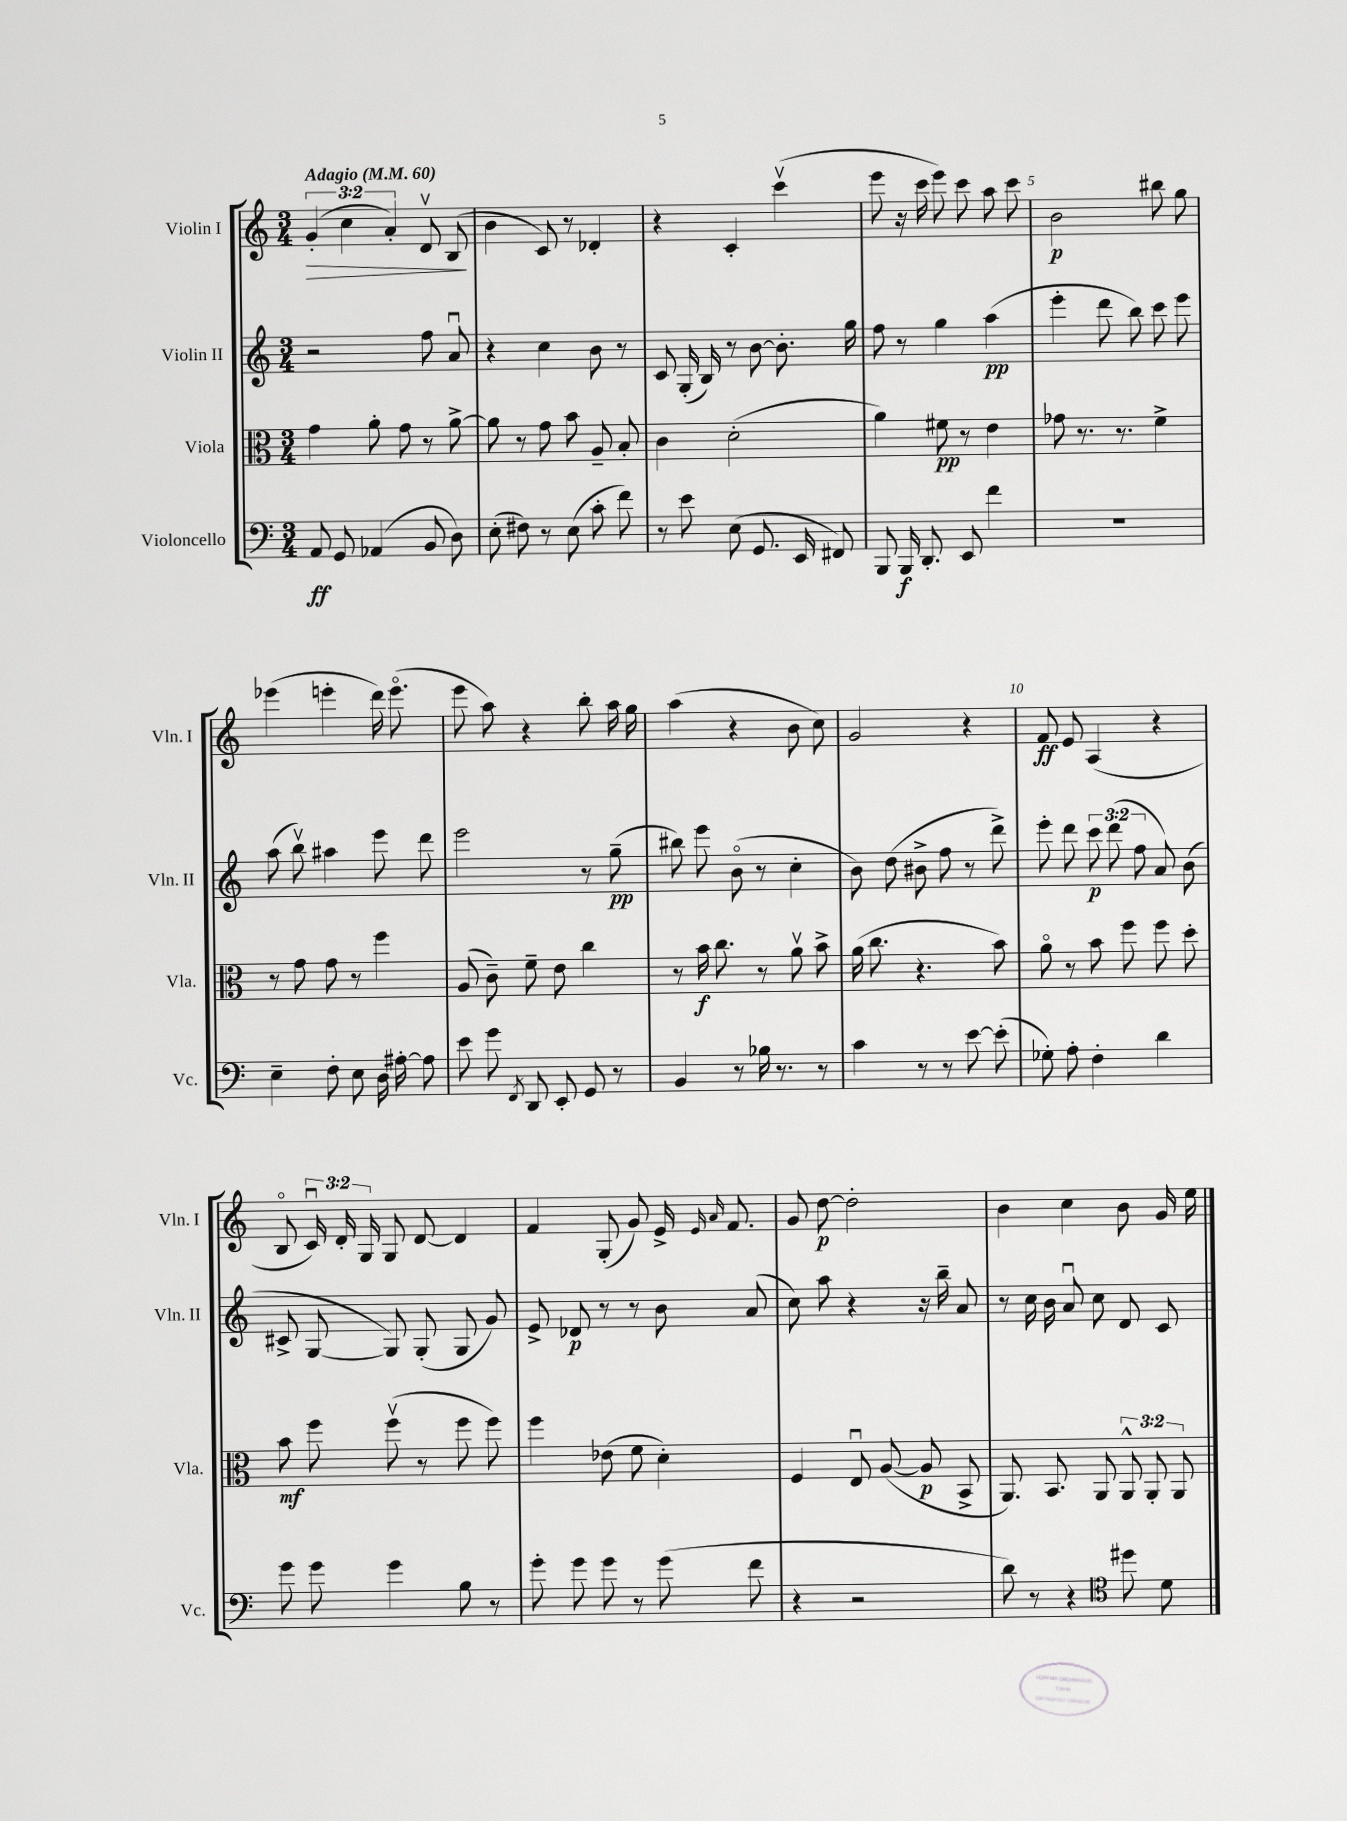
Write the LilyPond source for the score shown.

<<
\new StaffGroup <<
\new Staff = "s0" \with { instrumentName = "Violin I" shortInstrumentName = "Vln. I" } {
    \clef treble \key c \major \numericTimeSignature \time 3/4 \override Staff.TupletNumber.text = #tuplet-number::calc-fraction-text \tempo "Adagio" 4 = 60
    \autoBeamOff \tuplet 3/2 { g'4-.\>( c''4 a'4-.) } d'8\upbow b8\!( |
    b'4 c'8) r8 des'4-. |
    r4 c'4-. c'''4\upbow( |
    e'''8 r16 c'''16 e'''8) c'''8 a''8 c'''8 |
    b'2\p bis''8 g''8 |
    ees'''4( e'''4-. d'''16) e'''8.\flageolet( |
    e'''8 a''8) r4 b''8-. a''16 g''16 |
    a''4( r4 b'8 c''8) |
    g'2 r4 |
    f'8\ff e'8 a4( r4 |
    b8\flageolet \tuplet 3/2 { c'16\downbow) d'16-. g16 } g8 d'8~ d'4 |
    f'4 g8-.( g'8) e'16-> \grace { e'16 a'16 } f'8. |
    g'8 d''8~\p d''2-. |
    b'4 c''4 b'8 g'16 e''16 \bar "|." |
}
\new Staff = "s1" \with { instrumentName = "Violin II" shortInstrumentName = "Vln. II" } {
    \clef treble \key c \major \numericTimeSignature \time 3/4 \override Staff.TupletNumber.text = #tuplet-number::calc-fraction-text
    \autoBeamOff r2 f''8 a'8\downbow |
    r4 c''4 b'8 r8 |
    c'8 g16-.( b16) r8 b'8~ b'8.-. g''16 |
    f''8 r8 g''4 a''4\pp( |
    e'''4-. d'''8 b''8) c'''8 e'''8 |
    a''8( b''8\upbow) ais''4 e'''8 d'''8 |
    e'''2 r8 g''8--\pp( |
    bis''8) e'''8 b'8\flageolet( r8 c''4-. |
    b'8) d''8( bis'8-> f''8 r8 d'''8->) |
    e'''8-. d'''8 \tuplet 3/2 { c'''8\p d'''8( f''8 } a'8) b'8( |
    cis'8-> g8~ g8) g8-.( g8 g'8) |
    e'8-> des'8\p r8 r8 b'8 a'8( |
    c''8) a''8 r4 r16 b''16-- a'8 |
    r8 c''16 b'16 a'8\downbow c''8 d'8 c'8 \bar "|." |
}
\new Staff = "s2" \with { instrumentName = "Viola" shortInstrumentName = "Vla." } {
    \clef alto \key c \major \numericTimeSignature \time 3/4 \override Staff.TupletNumber.text = #tuplet-number::calc-fraction-text
    \autoBeamOff g'4 a'8-. g'8 r8 a'8~-> |
    a'8 r8 g'8 b'8 a8-- b8-. |
    c'4 d'2-.( |
    a'4) fis'8\pp r8 e'4 |
    ges'8 r8. r8. f'4-> |
    r8 g'8 g'8 r8 f''4 |
    a8( c'8--) f'8-- e'8 c''4 |
    r8 b'16\f c''8. r8 a'8\upbow b'8-> |
    a'16( c''8. r4. b'8) |
    a'8\flageolet r8 b'8 f''8 f''8 d''8-. |
    b'8\mf f''8 f''8\upbow( r8 f''8 f''8) |
    f''4 ees'8( f'8 d'4-.) |
    f4 e8\downbow a8~( a8\p b,8-> |
    a,8.) b,8. a,8 \tuplet 3/2 { a,8-^ a,8-. a,8 } \bar "|." |
}
\new Staff = "s3" \with { instrumentName = "Violoncello" shortInstrumentName = "Vc." } {
    \clef bass \key c \major \numericTimeSignature \time 3/4
    \autoBeamOff a,8\ff g,8 aes,4( b,8 d8) |
    e8-.( fis8) r8 e8( c'8-. f'8) |
    r8 e'8 e8( g,8. e,16 fis,8) |
    b,,8 b,,16\f d,8.-. e,8 f'4 |
    R2. |
    e4-- f8-. e8 d16 ais16~-. ais8 |
    e'8 g'8 \acciaccatura { f,8 } d,8 e,8-. g,8 r8 |
    b,4 r8 bes16 r8. r8 |
    c'4 r8 r8 e'8~ e'8-.( |
    ges8-.) a8-. f4-. d'4 |
    g'8 g'8 g'4 b8 r8 |
    g'8-. g'8 g'8 r8 g'8( f'8 |
    r4 r2 |
    d'8) r8 r4 \clef tenor dis''8 d'8 \bar "|." |
}
>>
>>
\layout { \context { \Score \override BarNumber.break-visibility = ##(#f #t #t) barNumberVisibility = #(every-nth-bar-number-visible 5) } }
